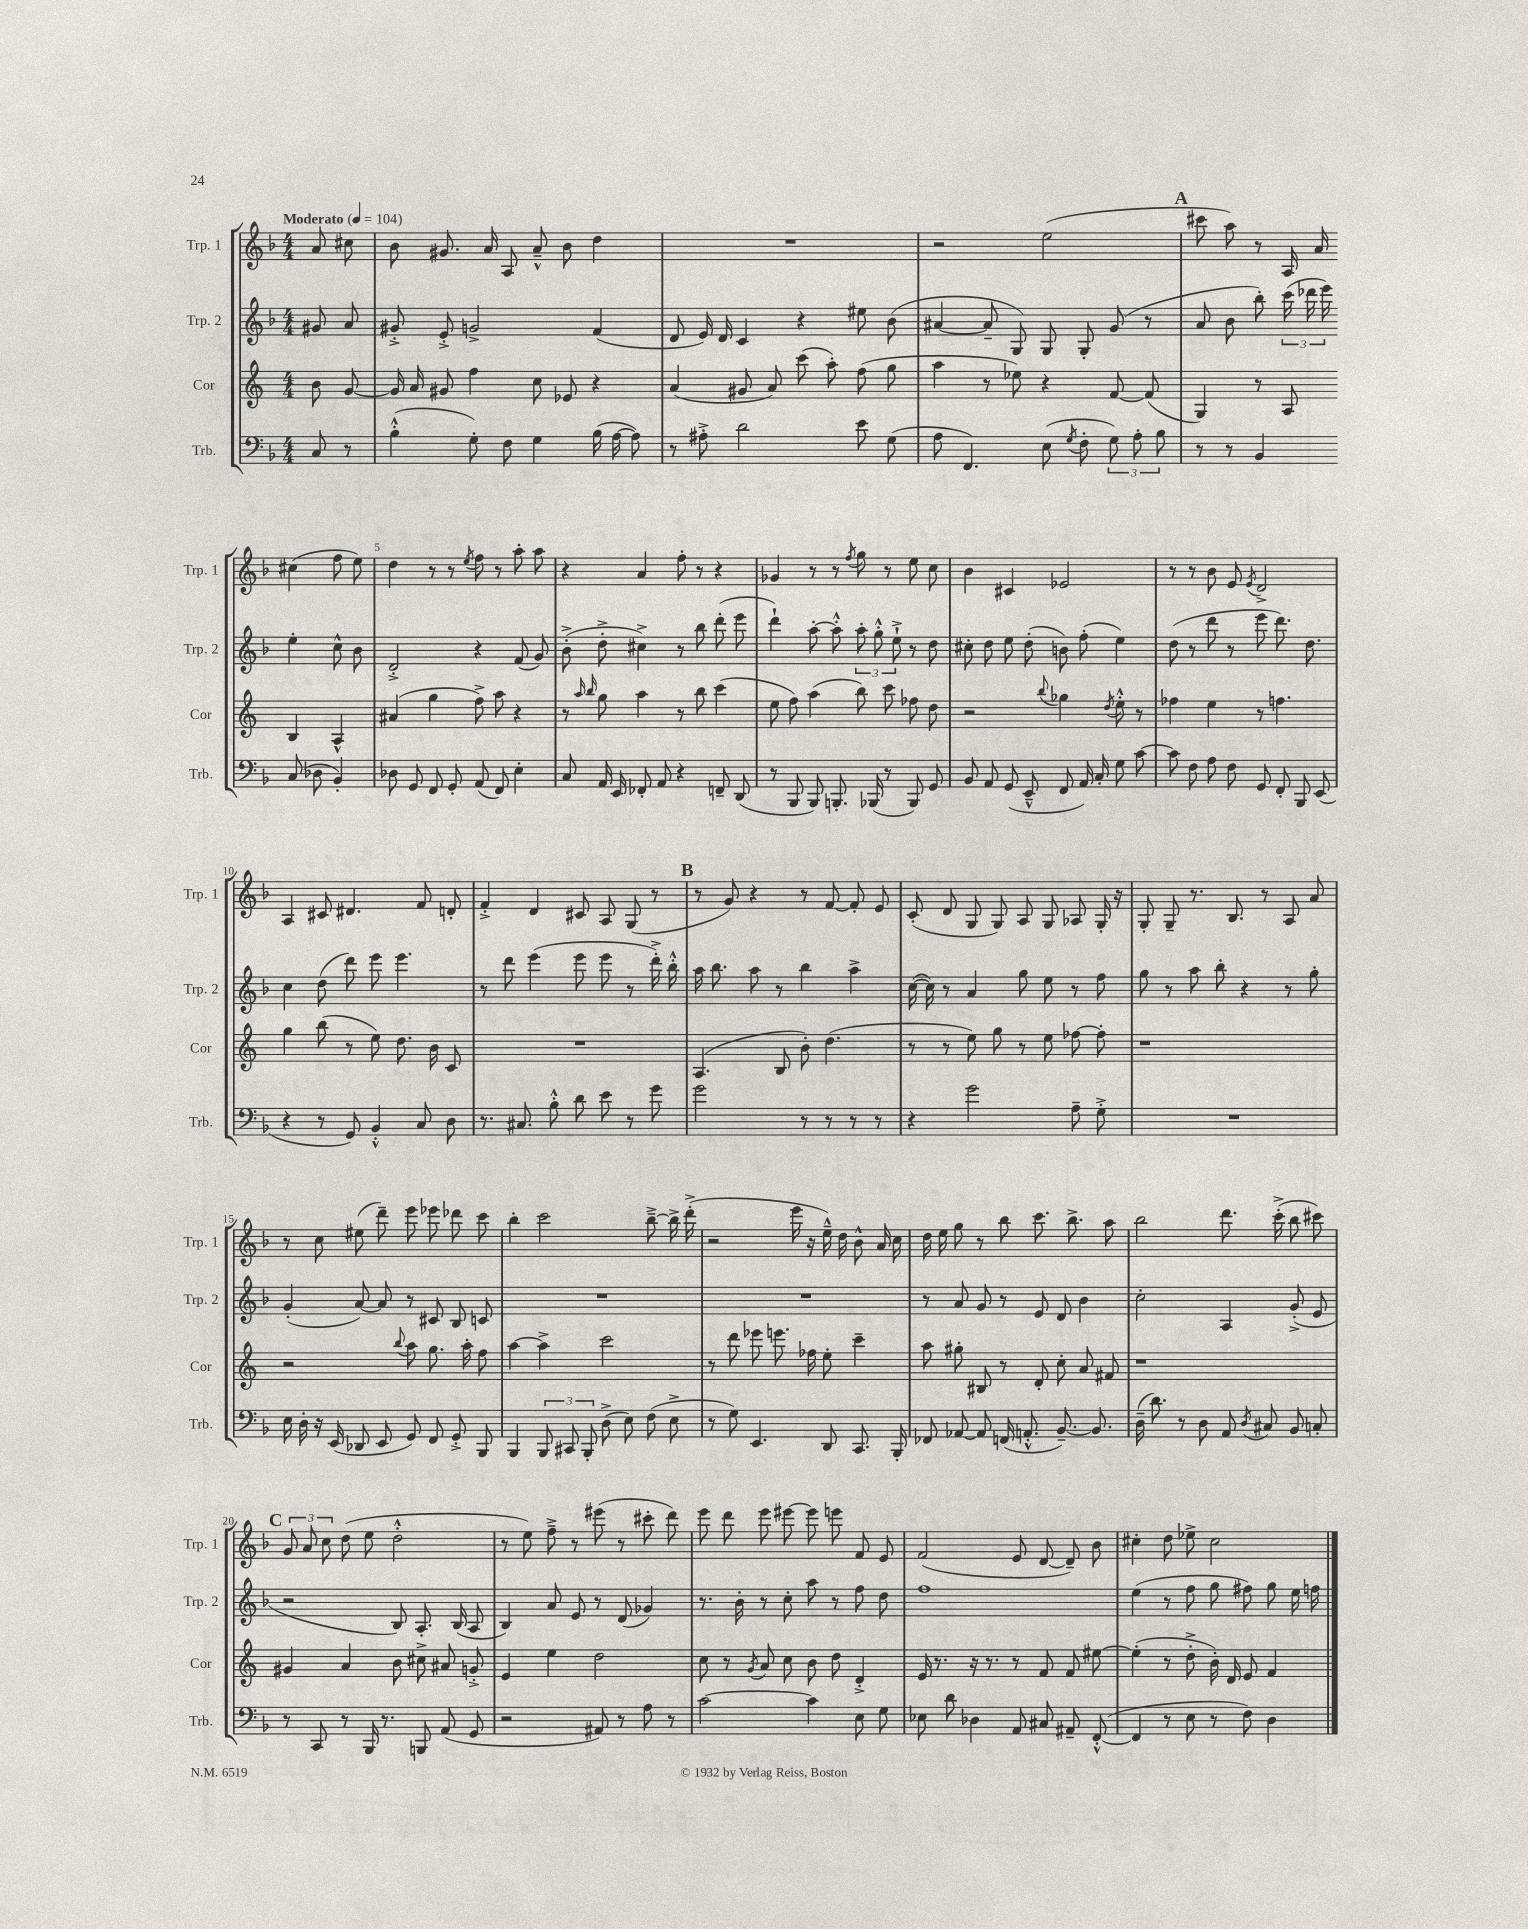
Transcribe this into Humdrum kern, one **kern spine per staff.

**kern	**kern	**kern	**kern
*staff4	*staff3	*staff2	*staff1
*clefF4	*clefG2	*clefG2	*clefG2
*k[b-]	*k[]	*k[b-]	*k[b-]
*M4/4	*M4/4	*M4/4	*M4/4
*MM104	*MM104	*MM104	*MM104
8C/	8b\	8g#/	8a/
8r	[8g/	8a/	8cc#\
=	=	=	=
(4B-'^^\	16g/]	8g#'^/	8b-\
.	16a/	.	.
.	8g#/	8e'^/	8.g#/
8G'\)	4ff\	2g^/	.
.	.	.	16a/
8F\	.	.	8A/
4G\	8cc\	.	8a~^^/
.	8e-/	.	8b-\
(16B-\	4r	(4f/	4dd\
[16A\	.	.	.
8A\])	.	.	.
=	=	=	=
8r	(4a/	8d/	1r
8A#'^\	.	16e/)	.
.	.	16d/	.
2d\	8g#/	4c/	.
.	8a/)	.	.
.	(8ccc\	4r	.
.	8aa'\)	.	.
8e\	(8ff\	8ee#\	.
(8G\	8gg\	(8b-\	.
=	=	=	=
8A\	4aa\	[4a#/	2r
4.FF/)	.	.	.
.	8r	8a#~/]	.
.	8ee-\)	8G/)	.
(8E\	4r	8G/	(2ee\
8qG/	.	.	.
8F'\	.	8G'/	.
12G\)	[8f/	(8g/	.
12A'\	.	.	.
.	(8f/]	8r	.
12B-\	.	.	.
=	=	=	=
8r	4G/)	8a/	8ccc#\
8r	.	8b-\	8aa\)
4BB-/	8r	8bb-'\)	8r
.	8A/	(24ccc\	16A/
.	.	24ddd-\	.
.	.	.	16a/
.	.	24eee\)	.
(8C/	4B/	4ee'\	(4cc#\
8D-\	.	.	.
4BB-'/)	4A^^/	8cc^^\	8ff\
.	.	8b-\	8ee\)
=	=	=	=
8D-\	(4a#/	2d'^/	4dd\
8GG/	.	.	.
8FF/	4gg\	.	8r
8GG'/	.	.	8r
.	.	.	8qee/
(8AA/	8ff^\)	4r	8ff\
8FF/)	8aa\	.	8r
4E'\	4r	(8f/	8aa'\
.	.	8g/)	8aa\
=	=	=	=
8C/	8r	(8b-'^\	4r
.	16qqaa/	.	.
.	16qqbb/	.	.
16AA/	8gg\	8dd'^\	.
16EE/	.	.	.
8FF-'/	4aa\	4cc#^\)	4a/
8AA/	.	.	.
4r	8r	8r	8ff'\
.	8bb\	8bb-\	8r
8FF~/	(4ccc\	(8ddd'\	4r
(8DD/	.	8eee\	.
=	=	=	=
8r	8ee\	4ddd`\)	4g-/
8BBB-/	8ff\)	.	.
8BBB-/)	(4aa\	[8aa'\	8r
8.BBB'/	.	8aa'^^\]	8r
.	.	.	8qff/
.	8bb\)	12aa'\	8gg\
(16BBB-/	.	.	.
.	.	12gg'^^\	.
8r	8ccc\	.	8r
.	.	12ee`^\	.
8BBB-/)	8ff-\	8r	8ee\
8GG/	8dd\	8dd\	8cc\
=	=	=	=
8BB-/	2r	8cc#'\	4b-\
8AA/	.	8dd\	.
(8GG/	.	8ee\	4c#/
8EE~^^/	.	(8dd'\	.
.	8qqbb/	.	.
8FF/	4gg-\	8b\)	2e-/
16AA/)	.	(8ff'\	.
16C'/	.	.	.
.	8qdd/	.	.
8G\	8ee'^^\	4ee\)	.
[8c\	8r	.	.
=	=	=	=
8c\]	4ff-\	(8dd\	8r
8F\	.	8r	8r
8A\	4ee\	8ddd\	8b-\
8F\	.	8r	8e/
.	.	.	8qe/
8GG/	8r	8eee\	2d^/
8FF'/	4.ff\	8.ddd\)	.
8BBB-/	.	.	.
.	.	8.dd\	.
(8EE/	.	.	.
=	=	=	=
4r	4gg\	4cc\	4A/
8r	(8bb\	(8dd\	8c#/
8GG/)	8r	8ddd\)	4.d#/
4BB-'^^/	8ee\)	8eee\	.
.	8.dd\	4.eee\	.
8C/	.	.	8f/
.	16b\	.	.
8D\	8c/	.	8d'/
=	=	=	=
8.r	1r	8r	4f'^/
.	.	8ddd\	.
8.C#/	.	.	.
.	.	(4eee\	4d/
8B-'^^\	.	.	.
8d\	.	8eee\	8c#/
8e\	.	8eee\	8A/
8r	.	8r	(8G/
8g\	.	16ddd'^\)	8r
.	.	16bb-'^^\	.
=	=	=	=
2g\	(4.A/	16aa\	8r
.	.	8.bb-\	.
.	.	.	8g/)
.	.	8aa\	4r
.	8B/	8r	.
8r	8b'\)	4bb-\	8r
8r	(4.dd\	.	[8f/
8r	.	4aa^\	8f'/]
8r	.	.	8e/
=	=	=	=
4r	8r	([16cc\	(8c'/
.	.	16cc\])	.
.	8r	8r	8d/
2g\	8ee\)	4a/	8G/
.	8gg\	.	8G/)
.	8r	8gg\	8A/
.	8ee\	8ee\	8G/
8A~\	[8ff-\	8r	8A-/
8G'^\	8ff-'\]	8ff\	16G'/
.	.	.	16r
=	=	=	=
1r	1r	8gg\	8G'/
.	.	8r	8G~/
.	.	8aa\	8.r
.	.	8bb-'\	.
.	.	.	8.B-/
.	.	4r	.
.	.	.	8r
.	.	8r	8A/
.	.	8gg'\	8a/
=	=	=	=
16E\	2r	(4g'/	8r
16D'\	.	.	.
16r	.	.	8cc\
(16EE/	.	.	.
8DD-/	.	[8a/)	(8ee#\
8EE/	.	8a/]	8ddd~\)
.	8qqbb/	.	.
8GG/)	8aa\	8r	8eee\
8FF/	8.gg\	8c#/	8eee-\
8GG'^/	.	8B-/	8ddd-\
.	16aa'\	.	.
8BBB-/	8ff\	8c/	8ccc\
=	=	=	=
4BBB-/	[4aa\	1r	4bb-'\
12BBB-/	4aa^\]	.	2ccc\
12CC#/	.	.	.
12BBB-'/	.	.	.
(8D^\	2ccc\	.	.
8E\)	.	.	.
(8F\	.	.	[8bb-~^\
8E^\	.	.	16bb-^\]
.	.	.	(16ddd'^\
=	=	=	=
8r	8r	1r	2r
8G\)	8ddd\	.	.
4.EE/	8eee-\	.	.
.	8.eee\	.	.
.	.	.	16eee\
.	16ff-\	.	16r
8DD/	8ee'\	.	16ee~^^\)
.	.	.	16dd\
8.CC/	4ccc~\	.	8b-^^\
.	.	.	16a/
16BBB-'/	.	.	16cc\
=	=	=	=
8FF-/	8aa\	8r	16dd\
.	.	.	16ee\
[8AA-/	8gg#'\	8a/	8gg\
8AA-/]	8B#/	8g/	8r
(16FF/	8r	8r	8bb-\
8.AA'^^/	.	.	.
.	8d'/	8e/	8.ccc\
[8.BB-~/)	8cc'\	8d/	.
.	.	.	8.bb-^\
.	8a/	4b-\	.
8.BB-/]	.	.	.
.	8f#/	.	8aa\
=	=	=	=
(16D~\	1r	2cc'\	2bb-\
8.d\)	.	.	.
8r	.	.	.
8D\	.	.	.
8AA/	.	4A/	8.ddd\
8qD/	.	.	.
8C#/	.	.	.
.	.	.	(16ccc'^\
8BB-/	.	(8g'^/	8bb-\
8C'/	.	8e/	8ccc#\)
=	=	=	=
8r	4g#/	2r	12g/
.	.	.	12a/
8CC/	.	.	.
.	.	.	12cc\
8r	4a/	.	(8dd\
16BBB-/	.	.	8ee\
8.r	.	.	.
.	8b\	8B-/)	2dd'^^\
8BBB/	8cc#^\	8.A'/	.
(8AA/	8a#/	.	.
.	.	(16B-/	.
8GG/	8g'^/	8A/	.
=	=	=	=
2r	4e/	4B-/)	8r
.	.	.	8ee\)
.	4ee\	8a/	8ff~^\
.	.	8e/	8r
8AA#/)	2dd\	8r	(8eee#\
8r	.	(8d/	8r
8A\	.	4g-/)	8ccc#'\
8r	.	.	8ddd\)
=	=	=	=
[2c\	8cc\	8.r	8eee\
.	8r	.	8ddd\
.	.	16b-'\	.
.	8qg/	.	.
.	8a/	8r	8eee\
.	8cc\	8cc'\	[8eee#\
4c\]	8b\	8aa\	8eee#\]
.	8dd\	8r	8eee\
8E\	4d'^/	8ff\	8f/
8G\	.	8dd\	8e/
=	=	=	=
8E-\	16e/	1ff	(2f/
.	8.r	.	.
8d\	.	.	.
4D-\	16r	.	.
.	8.r	.	.
8AA/	8r	.	8e/
8C#/	8f/	.	[8d/
8AA#~/	8f/	.	8d~/])
([8FF'^^/	[8ee#\	.	8b-\
=	=	=	=
4FF/]	(4ee#'\]	(4ee\	4cc#'\
8r	8r	8r	8dd\
8E\	8dd'^\	8ff\	8ee-^\
8r	16b'\)	8gg\	2cc#\
.	16d/	.	.
8F\)	8e/	8ff#\)	.
4D\	4f/	8gg\	.
.	.	16ee\	.
.	.	16ff\	.
==	==	==	==
*-	*-	*-	*-
